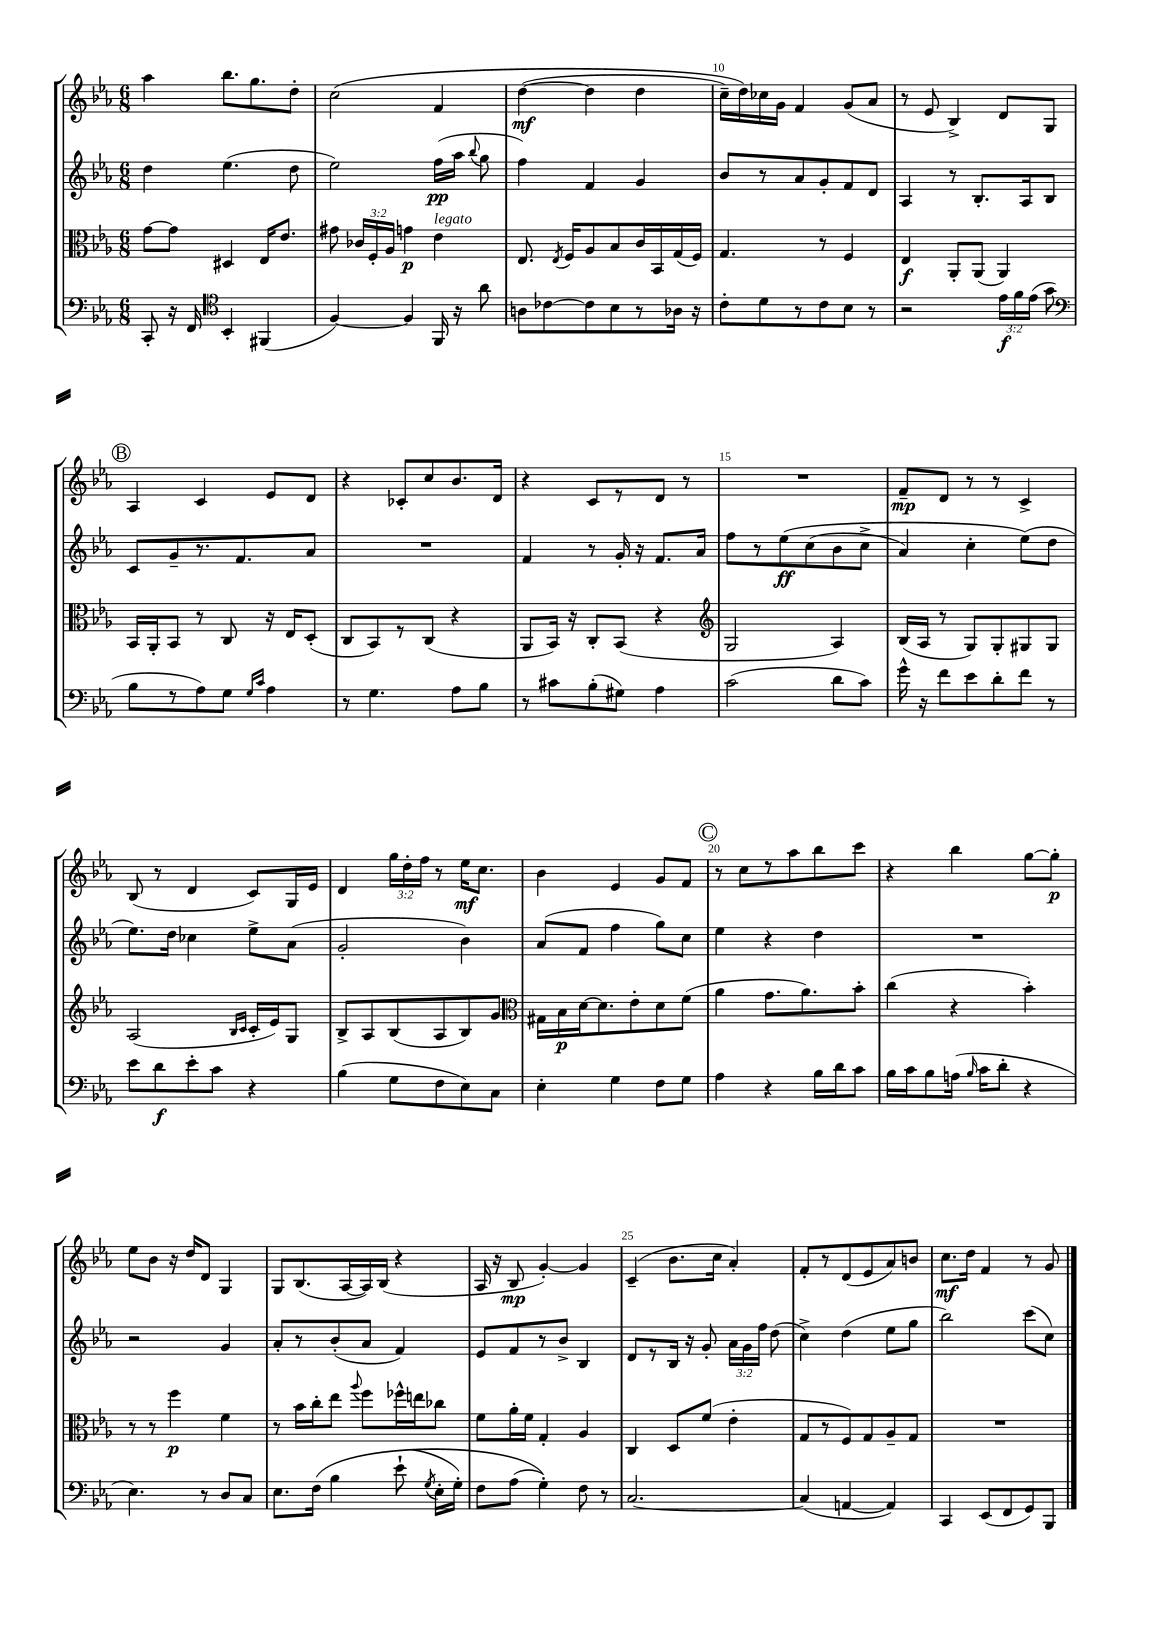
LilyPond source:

<<
\new StaffGroup <<
\new Staff = "s0" {
    \clef treble \key ees \major \numericTimeSignature \time 6/8 \override Staff.TupletNumber.text = #tuplet-number::calc-fraction-text
    \autoBeamOff aes''4 bes''8.[ g''8. d''8]-. |
    c''2\( f'4 |
    d''4~\mf( d''4 d''4 |
    c''16[--) d''16\) ces''16 g'16] f'4 g'8[( aes'8] |
    r8 ees'8 bes4->) d'8[ g8] |
    \mark \markup { \circle "B" } aes4 c'4 ees'8[ d'8] |
    r4 ces'8[-. c''8 bes'8. d'16] |
    r4 c'8[ r8 d'8] r8 |
    R2. |
    f'8[--\mp d'8] r8 r8 c'4-> |
    bes8( r8 d'4 c'8[) g16 ees'16] |
    d'4 \tuplet 3/2 { g''16[ d''16-. f''16] } r8 ees''16[\mf c''8.] |
    bes'4 ees'4 g'8[ f'8] |
    \mark \markup { \circle "C" } r8 c''8[ r8 aes''8 bes''8 c'''8] |
    r4 bes''4 g''8[~ g''8]-.\p |
    ees''8[ bes'8] r16 d''16[ d'8] g4 |
    g8[ bes8.( aes16~ aes16) bes16]( r4 |
    aes16 r16 bes8\mp g'4~-.) g'4 |
    c'4--( bes'8.[ c''16] aes'4-.) |
    f'8[-. r8 d'8( ees'8 aes'8) b'8] |
    c''8.[\mf d''16] f'4 r8 g'8 \bar "|." |
}
\new Staff = "s1" {
    \clef treble \key ees \major \numericTimeSignature \time 6/8 \override Staff.TupletNumber.text = #tuplet-number::calc-fraction-text
    \autoBeamOff d''4 ees''4.( d''8 |
    ees''2) f''16[\pp( aes''16] \appoggiatura { bes''8 } g''8 |
    f''4) f'4 g'4 |
    bes'8[ r8 aes'8 g'8-. f'8 d'8] |
    aes4 r8 bes8.[-. aes16 bes8] |
    \mark \markup { \circle "B" } c'8[ g'8-- r8. f'8. aes'8] |
    R2. |
    f'4 r8 g'16-. r16 f'8.[ aes'16] |
    f''8[ r8 ees''8\ff\( c''8( bes'8 c''8]-> |
    aes'4) c''4-. ees''8[(\) d''8] |
    ees''8.[) d''16] ces''4 ees''8[-> aes'8]( |
    g'2-. bes'4) |
    aes'8[( f'8] f''4 g''8[) c''8] |
    \mark \markup { \circle "C" } ees''4 r4 d''4 |
    R2. |
    r2 g'4 |
    aes'8[-. r8 bes'8-.( aes'8] f'4) |
    ees'8[ f'8 r8 bes'8]-> bes4 |
    d'8[ r8 bes16] r16 g'8-. \tuplet 3/2 { aes'16[ g'16 f''16] } d''8( |
    c''4->) d''4( ees''8[ g''8] |
    bes''2) c'''8[( c''8]) \bar "|." |
}
\new Staff = "s2" {
    \clef alto \key ees \major \numericTimeSignature \time 6/8 \override Staff.TupletNumber.text = #tuplet-number::calc-fraction-text
    \autoBeamOff g'8[~ g'8] dis4 ees16[ ees'8.] |
    gis'8 \tuplet 3/2 { ces'16[ f16-. aes16] } g'4\p ees'4^\markup { \italic "legato" } |
    ees8. \acciaccatura { ees8 } f16[ aes8 bes8 c'16 bes,16 g16( f16]) |
    g4. r8 f4 |
    ees4\f aes,8[-. aes,8]( aes,4) |
    \mark \markup { \circle "B" } bes,16[ aes,16-. bes,8] r8 c8 r16 ees16[ d8]-.( |
    c8[ bes,8) r8 c8]( r4 |
    aes,8[ bes,16]) r16 c8[-. bes,8]( r4 |
    \clef treble g2 aes4) |
    bes16[( aes16] r8 g8[) g8-. gis8 gis8] |
    aes2( \grace { bes16[ c'16] } c'16[-. ees'16) g8] |
    bes8[-> aes8 bes8( aes8 bes8) g'8] |
    \clef alto gis16[ bes16\p d'16~ d'8. ees'8-. d'8 f'8]( |
    \mark \markup { \circle "C" } aes'4 g'8.[ aes'8.) bes'8]-. |
    c''4( r4 bes'4-.) |
    r8 r8 f''4\p f'4 |
    r8 bes'16[ c''16-. ees''8] \appoggiatura { aes''8 } f''8[ fes''16-^ e''16 ces''8] |
    f'8[ aes'16-. f'16] g4-. aes4 |
    c4 d8[ f'8]( ees'4-. |
    g8[ r8 f8) g8 aes8-- g8] |
    R2. \bar "|." |
}
\new Staff = "s3" {
    \clef bass \key ees \major \numericTimeSignature \time 6/8 \override Staff.TupletNumber.text = #tuplet-number::calc-fraction-text
    \autoBeamOff c,8-. r16 f,16 \clef tenor bes,4-. fis,4( |
    f4~) f4 f,16 r16 aes'8 |
    a8[ ces'8~ ces'8 bes8 r8 aes16] r16 |
    c'8[-. d'8 r8 c'8 bes8] r8 |
    r2 \tuplet 3/2 { ees'16[\f f'16 ees'16]( } g'8 |
    \mark \markup { \circle "B" } \clef bass bes8[ r8 aes8) g8] \grace { g16[ c'16] } aes4 |
    r8 g4. aes8[ bes8] |
    r8 cis'8[ bes8-.( gis8]) aes4 |
    c'2( d'8[ c'8]) |
    g'16-^ r16 f'8[ ees'8 d'8-. f'8] r8 |
    ees'8[ d'8\f ees'8-. c'8] r4 |
    bes4( g8[ f8 ees8) c8] |
    ees4-. g4 f8[ g8] |
    \mark \markup { \circle "C" } aes4 r4 bes16[ d'16 c'8] |
    bes16[ c'16 bes8 a16]( \grace { bes16 } c'16[ d'8]-. r4 |
    ees4.) r8 d8[ c8] |
    ees8.[ f16]\( bes4 ees'8-!( \acciaccatura { g8 } ees16[-. g16]-.) |
    f8[ aes8]( g4-.)\) f8 r8 |
    c2.~ |
    c4( a,4~ a,4) |
    c,4 ees,8[( f,8 g,8) bes,,8] \bar "|." |
}
>>
>>
\layout { \context { \Score currentBarNumber = #7 \override BarNumber.break-visibility = ##(#f #t #t) barNumberVisibility = #(every-nth-bar-number-visible 5) } }
